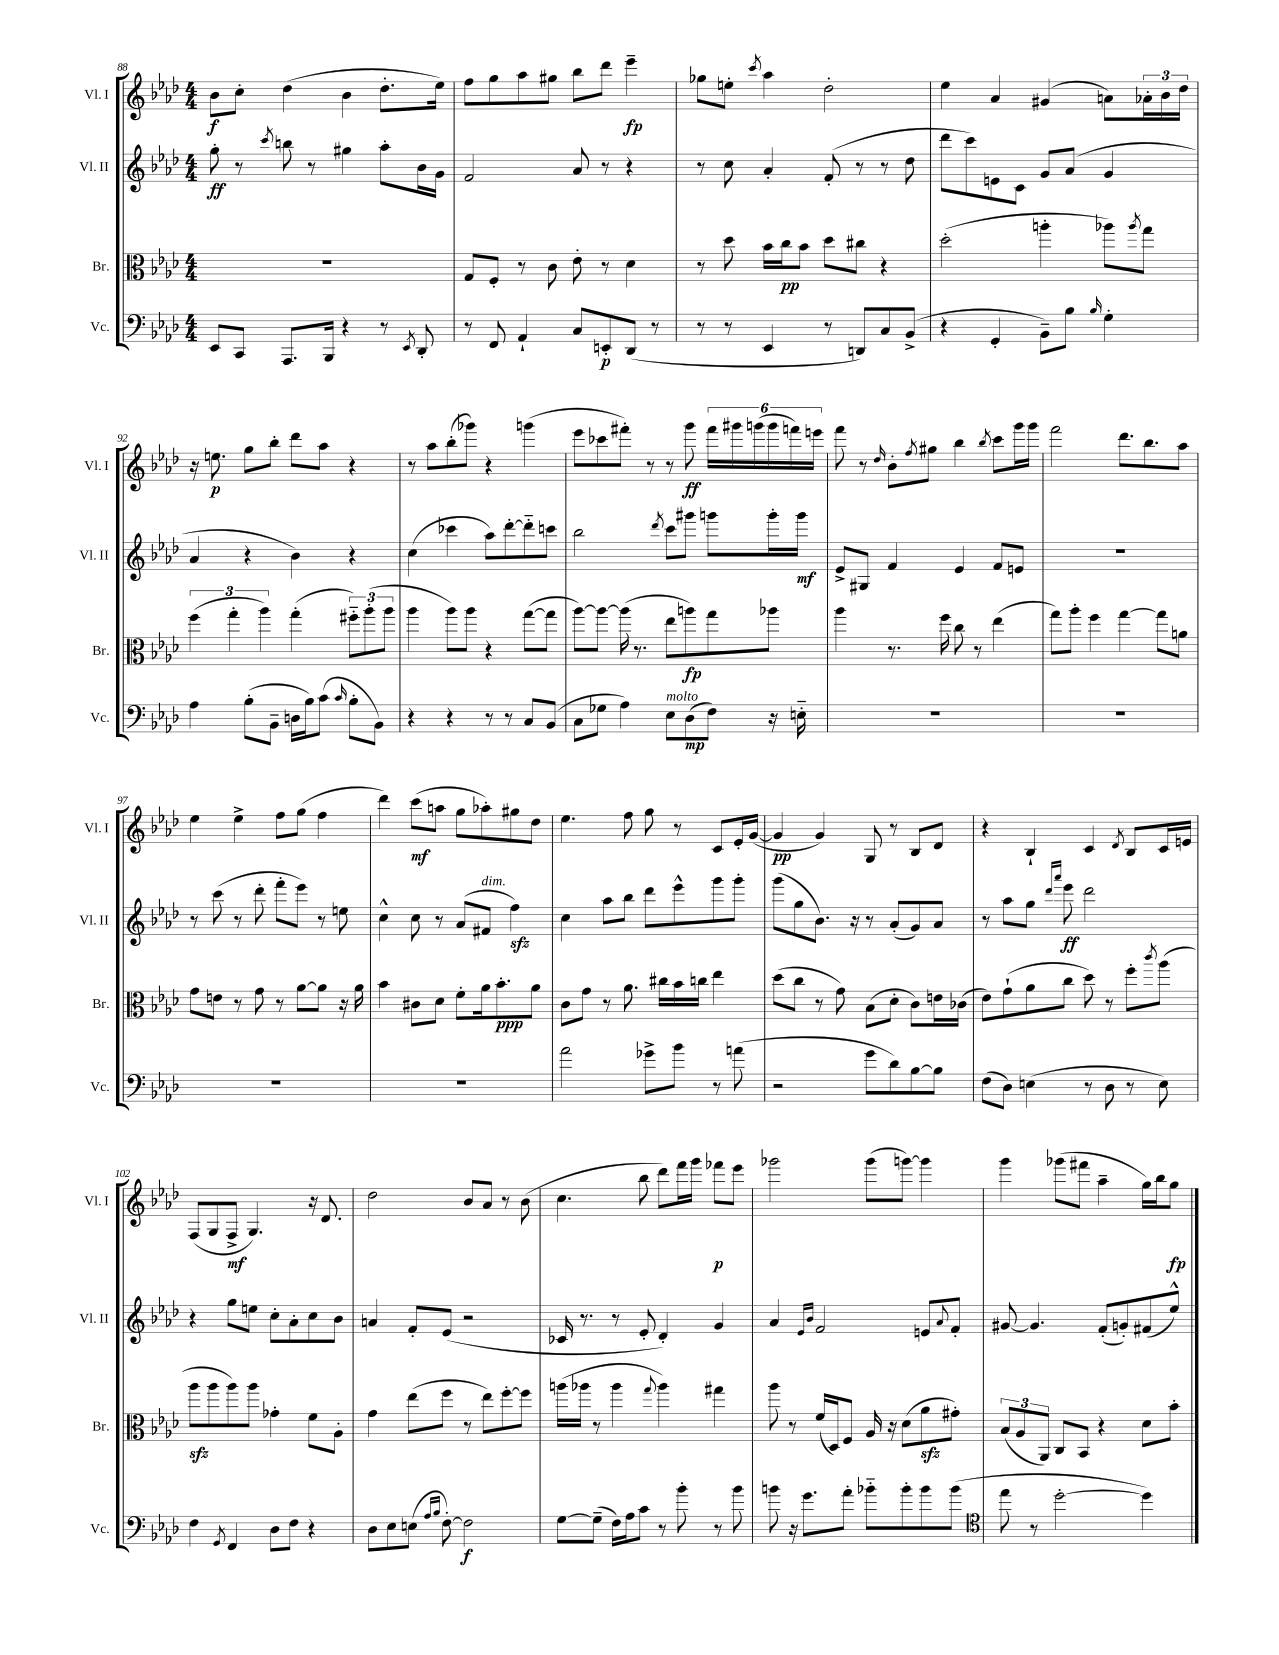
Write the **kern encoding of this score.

**kern	**kern	**kern	**kern
*staff4	*staff3	*staff2	*staff1
*clefF4	*clefC3	*clefG2	*clefG2
*k[b-e-a-d-]	*k[b-e-a-d-]	*k[b-e-a-d-]	*k[b-e-a-d-]
*M4/4	*M4/4	*M4/4	*M4/4
8EE-	1r	8gg'	8b-
8CC	.	8r	8cc'
.	.	8qccc	.
8.AAA-	.	8bb	(4dd-
.	.	8r	.
16BBB-	.	.	.
4r	.	4gg#	4b-
8r	.	8aa-'	8.dd-'
8qEE-	.	.	.
8DD-'	.	16b-	.
.	.	16g	16ee-)
=	=	=	=
8r	8G	2f	8ff
8FF	8F'	.	8gg
4AA-`	8r	.	8aa-
.	8c	.	8gg#
8C	8e-'	8a-	8bb-
8EE'	8r	8r	8ddd-
(8DD-	4d-	4r	4eee-~
8r	.	.	.
=	=	=	=
8r	8r	8r	8gg-
8r	8dd-	8cc	8ee'
.	.	.	8qccc
4EE-	16b-	4a-'	4aa-
.	16cc	.	.
.	8b-	.	.
8r	8dd-	(8f'	2dd-'
8DD)	8cc#	8r	.
8C	4r	8r	.
(8BB-^	.	8dd-	.
=	=	=	=
4r	(2dd-'	8ddd-	4ee-
.	.	8ccc)	.
4GG'	.	8e	4a-
.	.	8c	.
8BB-~)	4aa'	8g	(4g#
8B-	.	(8a-	.
16qqB-	.	.	.
4G'	8aa-)	4g	8a)
.	8qaa-	.	.
.	8gg	.	24a-'
.	.	.	24b-
.	.	.	24dd-
=	=	=	=
4A-	(6ff	4a-	16r
.	.	.	8.ee
.	6gg'	.	.
(8B-'	.	4r	8gg
.	6aa-)	.	.
8BB-~	.	.	8bb-'
16D	(4gg'	4b-)	8ddd-
16B-)	.	.	.
(8c	.	.	8aa-
16qqc	.	.	.
8B-'	12ff#'~)	4r	4r
.	(12aa-'	.	.
8BB-)	.	.	.
.	12aa-	.	.
=	=	=	=
4r	4aa-	(4cc	8r
.	.	.	8aa-
4r	8aa-)	4ccc-	(8bb-'
.	8aa-	.	8ggg-)
8r	4r	8aa-)	4r
8r	.	[8ddd-'	.
8C	([8gg	8ddd-'~]	(4ggg
(8BB-	8gg]	8ccc	.
=	=	=	=
8C	[8aa-)	2bb-	8eee-
8G-	8aa-_	.	8ccc-
4A-)	(16aa-]	.	8fff#')
.	8.r	.	.
.	.	.	8r
.	.	8qddd-	.
8E-	8ee-	8ccc	8r
(8D-	8aa)	8ggg#	8ggg
8F)	8gg	8ggg	24fff#
.	.	.	24ggg#
.	.	.	(24ggg
16r	8aa-	16ggg'	24ggg
.	.	.	24fff)
16E'~	.	16ggg	.
.	.	.	24eee
=	=	=	=
1r	4aa-	8e-^	8fff
.	.	8G#	8r
.	.	.	16qqdd-
.	8.r	4f	8b-'
.	.	.	8qff
.	.	.	8gg#
.	16ff	.	.
.	8cc	4e-	4bb-
.	8r	.	.
.	.	.	8qbb-
.	(4ee-	8f	8ccc
.	.	8e	16ggg
.	.	.	16ggg
=	=	=	=
1r	8gg)	1r	2fff
.	8aa-'	.	.
.	4ff	.	.
.	[4gg	.	8.ddd-
.	.	.	8.bb-
.	8gg]	.	.
.	8a	.	8aa-
=	=	=	=
1r	8g	8r	4ee-
.	8e	(8ccc	.
.	8r	8r	4ee-^
.	8g	8ddd-'	.
.	8r	8fff'	8ff
.	[8a-	8eee-)	(8gg
.	8a-]	8r	4ff
.	16r	8ee	.
.	16a-	.	.
=	=	=	=
1r	4b-	4cc^^	4ddd-)
.	8c#	8cc	(8ccc
.	8d-	8r	8aa
.	8f'	(8a-	8gg
.	16a-	8f#	8aa-')
.	8.b-'	.	.
.	.	4ff)	8gg#
.	8a-	.	8dd-
=	=	=	=
2a-	8c	4cc	4.ee-
.	8g	.	.
.	8r	8aa-	.
.	8.a-	8bb-	8ff
8g-^	.	8ddd-	8gg
.	16cc#	.	.
8b-	16b-	8eee-^^	8r
.	16cc	.	.
8r	4ee-	8ggg	8c
(8a	.	8ggg'	16e-'
.	.	.	([16g
=	=	=	=
2r	(8dd-	(8ggg	4g]
.	8cc	8gg	.
.	8r	8.b-)	4g)
.	8g)	.	.
.	.	16r	.
8g	(8B-	8r	8G
8d-)	8d-'	(8a-'	8r
[8B-	8c)	8g)	8B-
8B-]	16e	8a-	8d-
.	(16c-	.	.
=	=	=	=
(8F	8e-)	8r	4r
8D-)	(8g`	8aa-	.
(4E	8a-	8gg	4B-`
.	.	16qqddd-	.
.	.	16qqaaa-	.
.	8cc	8eee-	.
8r	8dd-)	2ddd-	4c
8D-	8r	.	.
.	.	.	8qd-
8r	8ff'	.	8B-
.	8qccc	.	.
8E)	(8aa-	.	16c
.	.	.	16e
=	=	=	=
4F	8aa-	4r	(8F
.	8aa-	.	8G
8qGG	.	.	.
4FF	8aa-)	8gg	8F^
.	8aa-	8ee	4.G)
8D-	4g-'	8cc'	.
8F	.	8a-'	.
4r	8f	8cc	16r
.	.	.	8.d-
.	8A-'	8b-	.
=	=	=	=
8D-	4g	4a	2dd-
8E-	.	.	.
(8E	(8ee-	8f'	.
16qqA-	.	.	.
16qqB-	.	.	.
[8F')	8ff	(8e-	.
2F]	8r	2r	8b-
.	8ee-)	.	8a-
.	[8ff'	.	8r
.	8ff]	.	(8b-
=	=	=	=
[8G	(16aa	16c-	4.cc
.	16aa-	8.r	.
(8G~]	8r	.	.
16F)	4aa-	8r	.
16A-	.	.	.
8c	.	8e-'	8bb-
.	8qqgg	.	.
8r	4aa-)	4d-')	8ddd-)
8b-'	.	.	16fff
.	.	.	16ggg
8r	4gg#	4g	8fff-
8b-	.	.	8eee-
=	=	=	=
8b	8aa-	4a-	2ggg-
16r	8r	.	.
8.g	.	.	.
.	.	16qqe-	.
.	.	16qqb-	.
.	(16f	2f	.
.	16D-)	.	.
8a-'	8F	.	.
8b-'~	16A-	.	(8ggg-
.	16r	.	.
8b-'	(8d-	.	[8ggg)
8b-	8a-	8e	4ggg]
.	.	8qqa-	.
(8b-	8g#')	8f'	.
=	=	=	=
*clefC4	*	*	*
8ee-	(12B-	[8g#	4ggg
.	12A-	.	.
8r	.	4.g#]	.
.	12AA-)	.	.
[2dd-'	8C	.	(8ggg-
.	8BB-	.	8fff#
.	4r	(8f'	4aa-~
.	.	8g')	.
4dd-])	8d-	(8f#	16gg)
.	.	.	16bb-
.	8b-'	8ee-^^)	8gg
==	==	==	==
*-	*-	*-	*-
